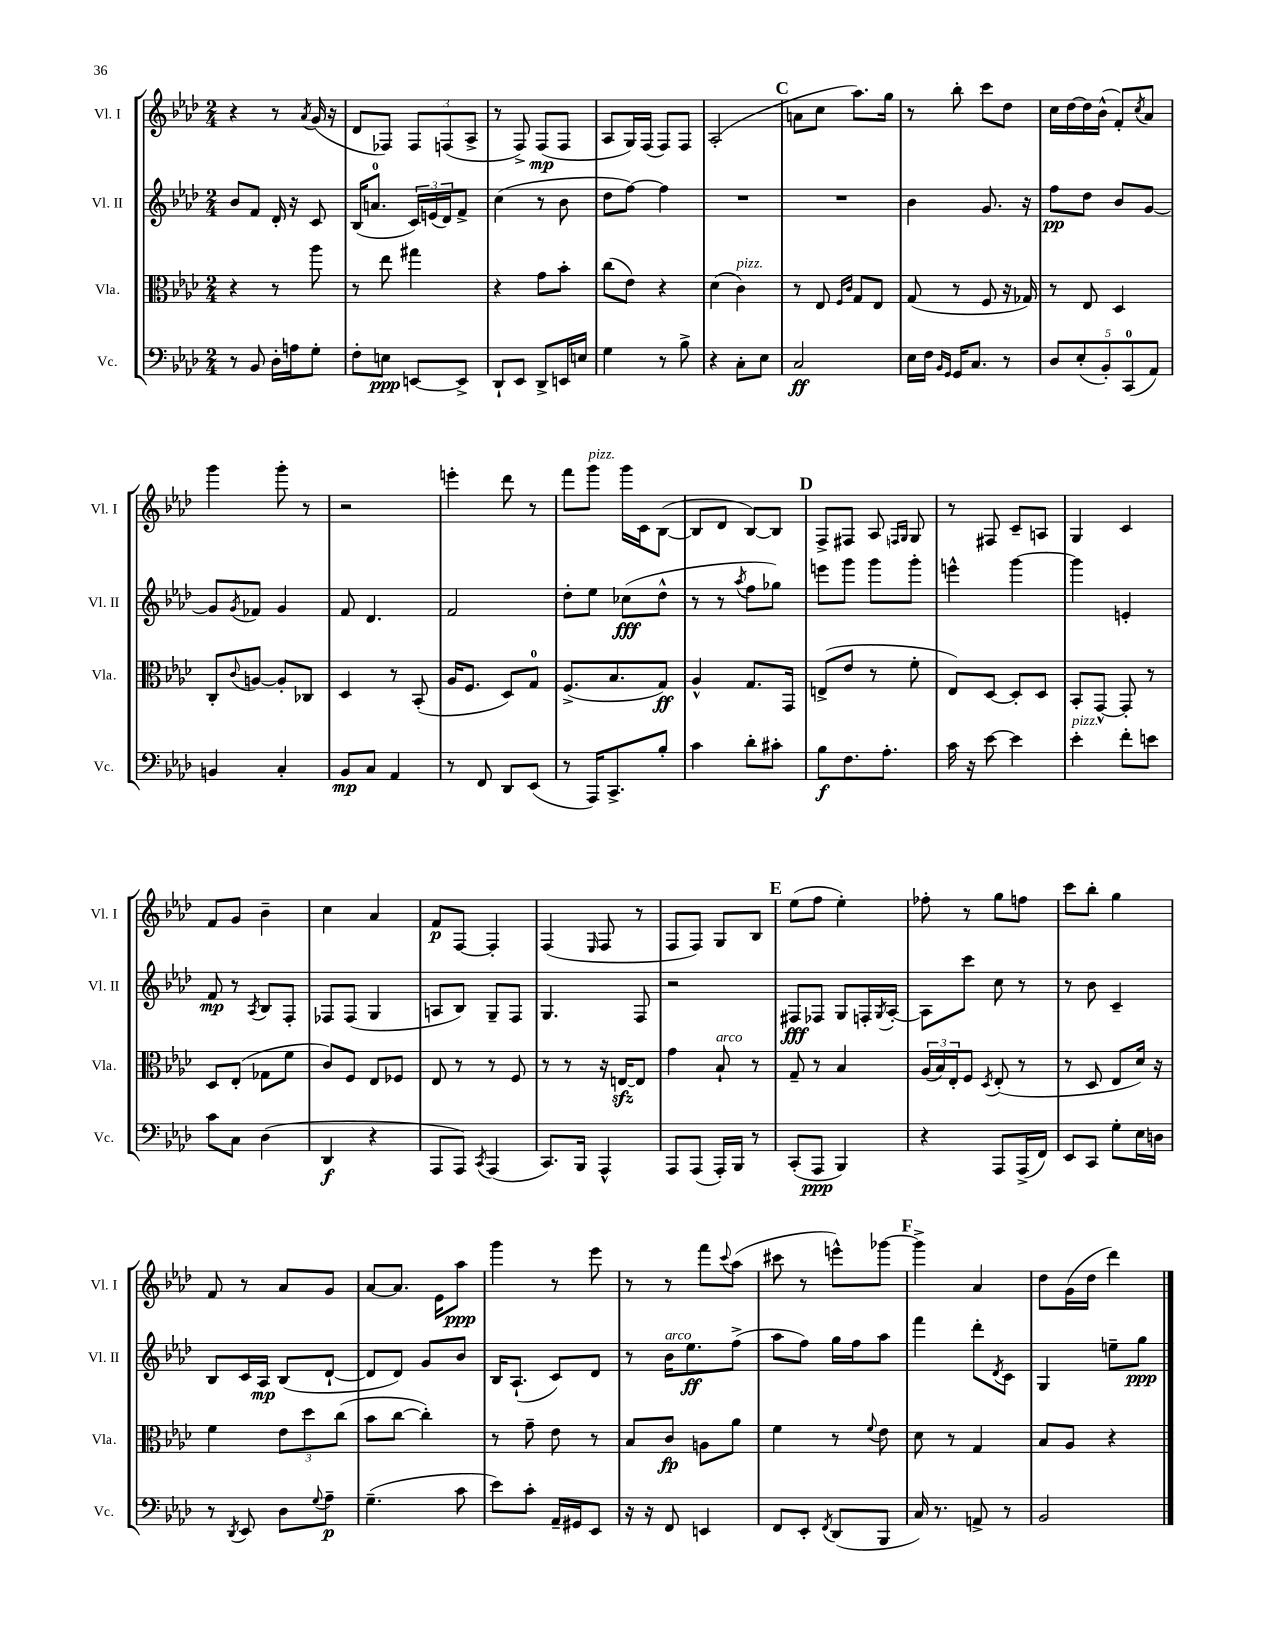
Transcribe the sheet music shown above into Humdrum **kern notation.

**kern	**dynam	**kern	**dynam	**kern	**dynam	**kern	**dynam
*part4	*part4	*part3	*part3	*part2	*part2	*part1	*part1
*staff4	*staff4	*staff3	*staff3	*staff2	*staff2	*staff1	*staff1
*I"Vc.	*	*I"Vla.	*	*I"Vl. II	*	*I"Vl. I	*
*I'Vc.	*	*I'Vla.	*	*I'Vl. II	*	*I'Vl. I	*
*clefF4	*	*clefC3	*	*clefG2	*	*clefG2	*
*k[b-e-a-d-]	*	*k[b-e-a-d-]	*	*k[b-e-a-d-]	*	*k[b-e-a-d-]	*
*M2/4	*	*M2/4	*	*M2/4	*	*M2/4	*
=67	=67	=67	=67	=67	=67	=67	=67
8r	.	4r	.	8b-/L	.	4r	.
8BB-/	.	.	.	8f/J	.	.	.
16D-'\LL	.	8r	.	16d-'/	.	8r	.
16An\J	.	.	.	16r	.	.	.
.	.	.	.	.	.	8qa-/	.
8G'\J	.	8aa-\	.	8c/	.	(16g/	.
.	.	.	.	.	.	16r	.
=68	=68	=68	=68	=68	=68	=68	=68
8F'\L	.	8r	.	(16B-/KL	.	8d-/L	.
.	.	.	.	8.an/J	.	.	.
8En\J	ppp	8ee-\	.	.	.	8F-X/J)	.
[8EEn/L	.	4gg#X\	.	24c/LL)	.	12F-/L	.
.	.	.	.	(24en/	.	.	.
.	.	.	.	24d-/J)	.	(12Fn/	.
8EE^/J]	.	.	.	8f^/J	.	.	.
.	.	.	.	.	.	12A-^/J	.
=69	=69	=69	=69	=69	=69	=69	=69
8DD-`/L	.	4r	.	(4cc\	.	8r	.
8EE-/J	.	.	.	.	.	8F^/)	.
8DD-^/L	.	8g\L	.	8r	.	(8F/L	mp
16EEn/L	.	8b-'\J	.	8b-\	.	8F/J	.
16En/JJ	.	.	.	.	.	.	.
=70	=70	=70	=70	=70	=70	=70	=70
4G\	.	(8cc\L	.	8dd-\L	.	8A-/L	.
.	.	8e-\J)	.	[8ff\J)	.	16G/L)	.
.	.	.	.	.	.	(16F/JJ	.
8r	.	4r	.	4ff\]	.	8F/L)	.
8B-^\	.	.	.	.	.	8F/J	.
=71	=71	=71	=71	=71	=71	=71	=71
4r	.	(4d-\	.	2r	.	(2A-'/	.
!	!	!LO:TX:a:i:t=pizz.	!	!	!	!	!
8C'\L	.	4c\)	.	.	.	.	.
8E-\J	.	.	.	.	.	.	.
!!LO:REH:place=s1:t=C
=72	=72	=72	=72	=72	=72	=72	=72
2C/	ff	8r	.	2r	.	8an\L	.
.	.	8E-/	.	.	.	8cc\J	.
.	.	16qqF/LL	.	.	.	.	.
.	.	16qqc/JJ	.	.	.	.	.
.	.	8G/L	.	.	.	8.aa-\L)	.
.	.	8E-/J	.	.	.	.	.
.	.	.	.	.	.	16gg\Jk	.
=73	=73	=73	=73	=73	=73	=73	=73
16E-\LL	.	(8G/	.	4b-\	.	8r	.
16F\JJ	.	.	.	.	.	.	.
16qqBB-/LL	.	.	.	.	.	.	.
16qqGG/JJ	.	.	.	.	.	.	.
16GG/KL	.	8r	.	.	.	8bb-'\	.
8.C/J	.	.	.	.	.	.	.
.	.	8F/	.	8.g/	.	8ccc\L	.
8r	.	16r	.	.	.	8dd-\J	.
.	.	16G-X/)	.	16r	.	.	.
=74	=74	=74	=74	=74	=74	=74	=74
10D-/L	.	8r	.	8ff\L	pp	16cc\LL	.
.	.	.	.	.	.	[16dd-\	.
(10E-'/	.	.	.	.	.	.	.
.	.	8E-/	.	8dd-\J	.	16dd-\]	.
.	.	.	.	.	.	(16b-^^\JJ	.
10BB-'/)	.	.	.	.	.	.	.
.	.	4D-/	.	8b-/L	.	8f'/L)	.
(10CC/	.	.	.	.	.	.	.
.	.	.	.	.	.	8qcc/	.
.	.	.	.	[8g/J	.	8a-/J	.
10AA-/J)	.	.	.	.	.	.	.
!!LO:LB:g=z
=75	=75	=75	=75	=75	=75	=75	=75
4BBn/	.	8C'/L	.	8g/L]	.	4ggg\	.
.	.	8qqc/	.	8qg/	.	.	.
.	.	[8An/J	.	8f-X/J	.	.	.
4C'/	.	8A'/L]	.	4g/	.	8ggg'\	.
.	.	8C-X/J	.	.	.	8r	.
=76	=76	=76	=76	=76	=76	=76	=76
8BB-/L	mp	4D-/	.	8f/	.	2r	.
8C/J	.	.	.	4.d-/	.	.	.
4AA-/	.	8r	.	.	.	.	.
.	.	(8BB-'/	.	.	.	.	.
=77	=77	=77	=77	=77	=77	=77	=77
8r	.	16A-/KL	.	2f/	.	4eeen'\	.
.	.	8.F/J	.	.	.	.	.
8FF/	.	.	.	.	.	.	.
8DD-/L	.	8D-/L)	.	.	.	8ddd-\	.
(8EE-/J	.	8G/J	.	.	.	8r	.
=78	=78	=78	=78	=78	=78	=78	=78
8r	.	(8.F^/L	.	8dd-'\L	.	8fff\L	.
!	!	!	!	!	!	!LO:TX:a:i:t=pizz.	!
16AAA-/KL)	.	.	.	8ee-\J	.	8ggg\J	.
8.CC^/	.	8.B-/	.	.	.	.	.
.	.	.	.	(8cc-X\L	fff	16ggg\LL	.
.	.	.	.	.	.	16c\J	.
8B-'/J	.	8G/J)	ff	8dd-^^\J	.	([8B-\J	.
=79	=79	=79	=79	=79	=79	=79	=79
4c\	.	4A-^^/	.	8r	.	8B-/L]	.
.	.	.	.	8r	.	8d-/J	.
.	.	.	.	8qaa-/	.	.	.
8d-'\L	.	8.G/L	.	8ff\L	.	[8B-/L)	.
8c#X'\J	.	.	.	8gg-X\J)	.	8B-/J]	.
.	.	16GG/Jk	.	.	.	.	.
!!LO:REH:place=s1:t=D
=80	=80	=80	=80	=80	=80	=80	=80
8B-\L	f	(8En^/L	.	8eeen\L	.	8F^/L	.
8.F\	.	8e-/J	.	8ggg\J	.	8F#X/J	.
.	.	8r	.	8ggg\L	.	8A-/	.
8.A-'\J	.	.	.	.	.	.	.
.	.	.	.	.	.	16qqFn/LL	.
.	.	.	.	.	.	16qqG/JJ	.
.	.	8f'\	.	8ggg'\J	.	8G/	.
=81	=81	=81	=81	=81	=81	=81	=81
16c\	.	8E-/L)	.	4eeen^^\	.	8r	.
16r	.	.	.	.	.	.	.
[8e-\	.	[8D-/J	.	.	.	8F#X/	.
4e-\]	.	8D-'/L]	.	[4ggg\	.	8c~/L	.
.	.	8D-/J	.	.	.	8An/J	.
=82	=82	=82	=82	=82	=82	=82	=82
!LO:TX:a:i:t=pizz.	!	!	!	!	!	!	!
4e-'\	.	8BB-'/L	.	4ggg\]	.	4G/	.
.	.	[8GG^^/J	.	.	.	.	.
8f'\L	.	8GG'/]	.	4en'/	.	4c/	.
8en\J	.	8r	.	.	.	.	.
!!LO:LB:g=z
=83	=83	=83	=83	=83	=83	=83	=83
8c\L	.	8D-/L	.	8f/	mp	8f/L	.
8C\J	.	(8E-'/J	.	8r	.	8g/J	.
.	.	.	.	8qA-/	.	.	.
(4D-\	.	8G-X\L	.	8B-/L	.	4b-~\	.
.	.	8f\J	.	8F'/J	.	.	.
=84	=84	=84	=84	=84	=84	=84	=84
4DD-/	f	8c/L)	.	8F-X/L	.	4cc\	.
.	.	8F/J	.	(8F-/J	.	.	.
4r	.	8E-/L	.	4G/	.	4a-/	.
.	.	8F-X/J	.	.	.	.	.
=85	=85	=85	=85	=85	=85	=85	=85
8AAA-/L	.	8E-/	.	8An/L	.	8f/L	p
8AAA-/J)	.	8r	.	8B-/J)	.	[8F/J	.
8qCC/	.	.	.	.	.	.	.
(4AAA-/	.	8r	.	8G~/L	.	4F'/]	.
.	.	8F/	.	8F/J	.	.	.
=86	=86	=86	=86	=86	=86	=86	=86
8.CC/L)	.	8r	.	4.G/	.	(4F/	.
.	.	8r	.	.	.	.	.
16BBB-/Jk	.	.	.	.	.	.	.
.	.	.	.	.	.	16qqE-/	.
4AAA-^^/	.	16r	.	.	.	8F/	.
.	.	[16Enzz/KL	.	.	.	.	.
.	.	8E/J]	.	8F/	.	8r	.
=87	=87	=87	=87	=87	=87	=87	=87
8AAA-/L	.	4g\	.	2r	.	8F/L	.
(8AAA-/J	.	.	.	.	.	8F/J)	.
!	!	!LO:TX:a:i:t=arco	!	!	!	!	!
16AAA-'/LL)	.	8B-`/	.	.	.	8G/L	.
16BBB-/JJ	.	.	.	.	.	.	.
8r	.	8r	.	.	.	8B-/J	.
!!LO:REH:place=s1:t=E
=88	=88	=88	=88	=88	=88	=88	=88
(8CC'/L	.	8G~/	.	8F#X/L	fff	(8ee-\L	.
8AAA-/J	ppp	8r	.	8F-X/J	.	8ff\J	.
4BBB-/)	.	4B-/	.	8G/L	.	4ee-'\)	.
.	.	.	.	16Fn'/L	.	.	.
.	.	.	.	8qG/	.	.	.
.	.	.	.	[16A-'/JJ	.	.	.
=89	=89	=89	=89	=89	=89	=89	=89
4r	.	(24A-/LL	.	8A-\L]	.	8ff-X'\	.
.	.	24B-/)	.	.	.	.	.
.	.	24E-'/J	.	.	.	.	.
.	.	8F/J	.	8ccc\J	.	8r	.
.	.	8qD-/	.	.	.	.	.
8AAA-/L	.	(8E-'/	.	8cc\	.	8gg\L	.
(16AAA-^/L	.	8r	.	8r	.	8ffn\J	.
16FF/JJ)	.	.	.	.	.	.	.
=90	=90	=90	=90	=90	=90	=90	=90
8EE-/L	.	8r	.	8r	.	8ccc\L	.
8CC/J	.	8D-/	.	8b-\	.	8bb-'\J	.
8G'\L	.	8E-/L	.	4c~/	.	4gg\	.
16E-\L	.	16d-/Jk)	.	.	.	.	.
16Dn\JJ	.	16r	.	.	.	.	.
!!LO:LB:g=z
=91	=91	=91	=91	=91	=91	=91	=91
8r	.	4f\	.	8B-/L	.	8f/	.
8qDD-/	.	.	.	.	.	.	.
8EE-/	.	.	.	16c/L	.	8r	.
.	.	.	.	16A-/JJ	mp	.	.
8D-\L	.	12e-\L	.	(8B-/L	.	8a-/L	.
.	.	12dd-\	.	.	.	.	.
8qqG/	.	.	.	.	.	.	.
8A-~\J	p	.	.	[8d-`/J	.	8g/J	.
.	.	(12cc\J	.	.	.	.	.
=92	=92	=92	=92	=92	=92	=92	=92
(4.G~\	.	8b-\L	.	8d-/L]	.	[8a-/L	.
.	.	[8cc\J	.	8d-/J)	.	8.a-/J]	.
.	.	4cc'\])	.	8g/L	.	.	.
.	.	.	.	.	.	16e-\KL	.
8c\	.	.	.	8b-/J	.	8aa-\J	ppp
=93	=93	=93	=93	=93	=93	=93	=93
8e-\L)	.	8r	.	16B-/KL	.	4ggg\	.
.	.	.	.	(8.A-`/J	.	.	.
8c'\J	.	8g~\	.	.	.	.	.
16AA-~/LL	.	8e-\	.	8c/L)	.	8r	.
16GG#X/J	.	.	.	.	.	.	.
8EE-/J	.	8r	.	8d-/J	.	8eee-\	.
=94	=94	=94	=94	=94	=94	=94	=94
16r	.	8B-/L	.	8r	.	8r	.
16r	.	.	.	.	.	.	.
!	!	!	!	!LO:TX:a:i:t=arco	!	!	!
8FF/	.	8c/J	fp	16b-\KL	.	8r	.
.	.	.	.	8.ee-\	ff	.	.
4EEn/	.	8An\L	.	.	.	8fff\L	.
.	.	.	.	.	.	8qqccc/	.
.	.	8a-\J	.	(8ff^\J	.	(8aa-\J	.
=95	=95	=95	=95	=95	=95	=95	=95
8FF/L	.	4f\	.	8aa-\L	.	8ccc#X\	.
8EE-'/J	.	.	.	8ff\J)	.	8r	.
8qFF/	.	.	.	.	.	.	.
(8DD-/L	.	8r	.	16gg\LL	.	8eeen^^\L)	.
.	.	.	.	16ff\J	.	.	.
.	.	8qqf/	.	.	.	.	.
8BBB-/J	.	8e-\	.	8aa-\J	.	[8ggg-X\J	.
!!LO:REH:place=s1:t=F
=96	=96	=96	=96	=96	=96	=96	=96
16C/)	.	8d-\	.	4fff\	.	4ggg-^\]	.
8.r	.	.	.	.	.	.	.
.	.	8r	.	.	.	.	.
8AAn^/	.	4G/	.	8ddd-'\L	.	4a-/	.
.	.	.	.	8qd-/	.	.	.
8r	.	.	.	8c\J	.	.	.
=97	=97	=97	=97	=97	=97	=97	=97
2BB-/	.	8B-/L	.	4G/	.	8dd-\L	.
.	.	8A-/J	.	.	.	(16g\L	.
.	.	.	.	.	.	16dd-\JJ	.
.	.	4r	.	8een~\L	.	4ddd-\)	.
.	.	.	.	8gg\J	ppp	.	.
==	==	==	==	==	==	==	==
*-	*-	*-	*-	*-	*-	*-	*-
